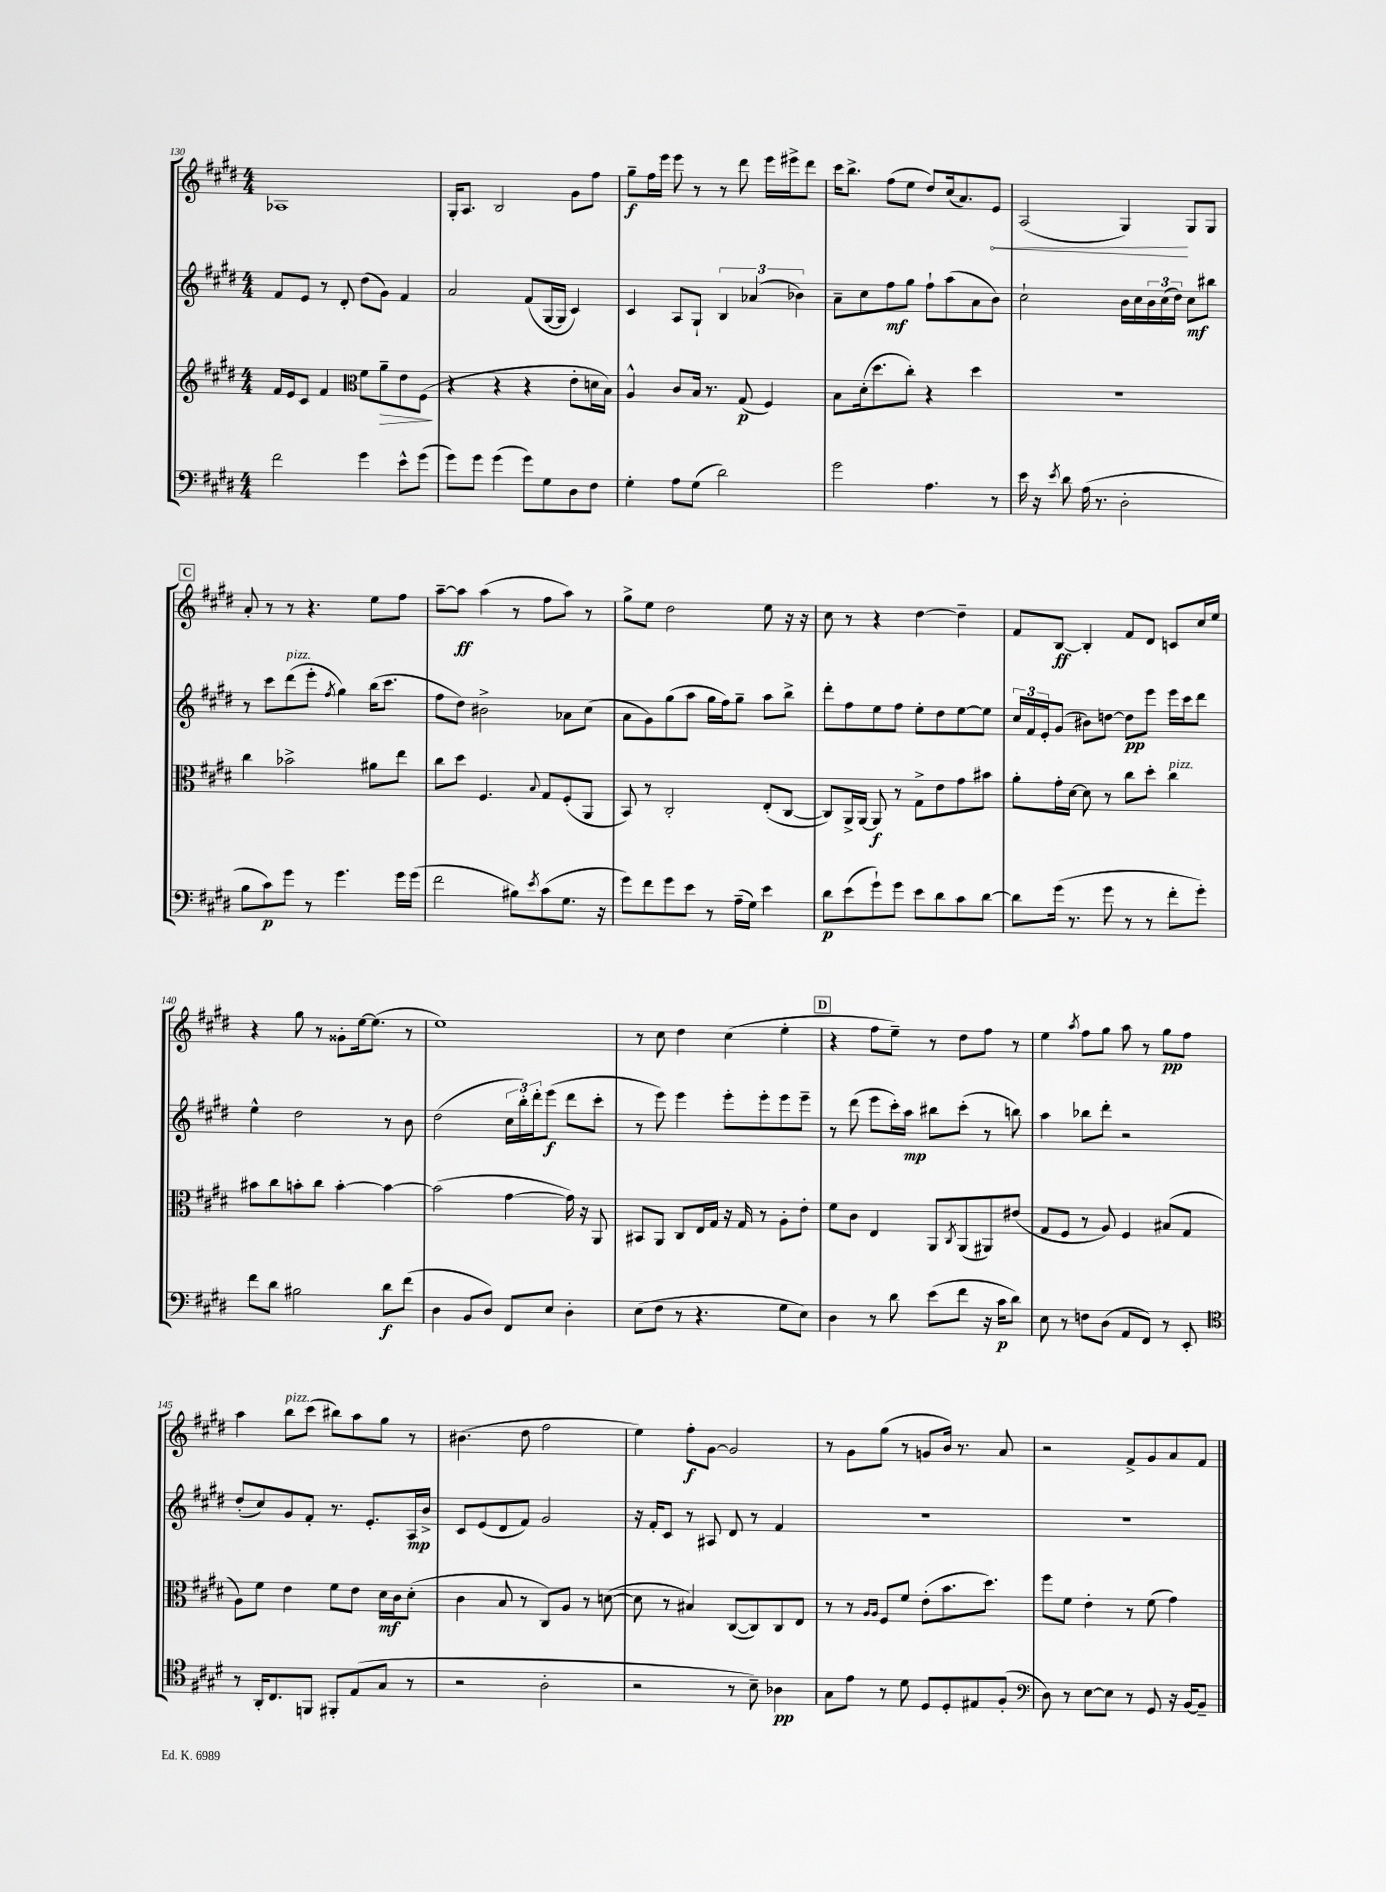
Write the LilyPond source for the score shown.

<<
\new StaffGroup <<
\new Staff = "s0" {
    \clef treble \key e \major \numericTimeSignature \time 4/4
    aes1 |
    gis16-. a8. b2 gis'8 fis''8 |
    gis''8--\f fis''16 e'''16 e'''8 r8 r8 dis'''8 e'''16 eis'''16-> dis'''8 |
    cis'''16 b''8.-> fis''8( e''8 dis''8) cis''16( a'8.) \once \override Hairpin.circled-tip = ##t e'8\< |
    a2( gis4\!) gis8 gis8 |
    \mark \markup { \box "C" } a'8-. r8 r8 r4. e''8 fis''8 |
    a''8~-- a''8\ff a''4( r8 fis''8 a''8) r8 |
    gis''8-> e''8 dis''2 e''8 r16 r16 |
    cis''8 r8 r4 dis''4~ dis''4-- |
    fis'8 b8~\ff b4-. fis'8 dis'8 c'8 cis''16 e''16 |
    r4 gis''8 r8 gisis'8-. e''16~ e''8.( r8 |
    e''1) |
    r8 cis''8 dis''4 cis''4( e''4-. |
    \mark \markup { \box "D" } r4 fis''8 e''8--) r8 dis''8 fis''8 r8 |
    e''4 \acciaccatura { a''8 } fis''8 gis''8 a''8 r8 gis''8\pp fis''8 |
    a''4 b''8^\markup { \italic "pizz." } cis'''8( bis''8) a''8 gis''8 r8 |
    bis'4.( dis''8 fis''2 |
    e''4) fis''8-.\f gis'8~ gis'2 |
    r8 gis'8 gis''8( r8 g'8 b'16) r8. a'8 |
    r2 fis'8-> gis'8 a'8 fis'8 \bar "|." |
}
\new Staff = "s1" {
    \clef treble \key e \major \numericTimeSignature \time 4/4
    fis'8 e'8 r8 dis'8-. dis''8( gis'8) fis'4 |
    a'2 fis'8( gis16~ gis16 cis'4) |
    cis'4 a8 gis8-! \tuplet 3/2 { b4 aes'4( bes'4) } |
    a'8-- cis''8 fis''8\mf gis''8 fis''8-! a''8( a'8 b'8) |
    cis''2-! b'16 cis''16 \tuplet 3/2 { b'16 cis''16( dis''16) } cis''8\mf bis''8 |
    \mark \markup { \box "C" } r8 cis'''8 dis'''8^\markup { \italic "pizz." }( e'''8-. \acciaccatura { fis''8 } gis''4) b''16( cis'''8. |
    fis''8 dis''8) bis'2-> aes'8 cis''8( |
    a'8 gis'8) gis''8( a''8 gis''16 fis''16) gis''8-- a''8 b''8-> |
    dis'''8-. fis''8 e''8 fis''8 e''8-. dis''8 e''8~ e''8 |
    \tuplet 3/2 { cis''16 fis'16 e'16-. } gis'8( bis'8) d''8~ d''8\pp e'''8 e'''16 cis'''16 dis'''8 |
    e''4-^ dis''2 r8 b'8 |
    dis''2( \tuplet 3/2 { cis''16 b''16-.) dis'''16-. } e'''8\f( dis'''8 cis'''8-. |
    r8 e'''8) e'''4 e'''8-. e'''8-. e'''8 e'''8-- |
    \mark \markup { \box "D" } r8 dis'''8( e'''8 cis'''16-.) a''16\mp bis''8 cis'''8-.( r8 b''8) |
    a''4 bes''8 dis'''8-. r2 |
    dis''8-.( cis''8) gis'8 fis'8-. r8. e'8.-. a16\mp b'16-> |
    cis'8 e'8( dis'8 fis'8) gis'2 |
    r16 fis'16-. cis'8 r8 ais8 dis'8 r8 fis'4 |
    R1 |
    R1 \bar "|." |
}
\new Staff = "s2" {
    \clef treble \key e \major \numericTimeSignature \time 4/4
    fis'16 e'16 cis'8 fis'4 \clef alto fis'8 a'8--\> e'8 fis8\!( |
    r4 r4 r4 e'8-. d'16 b16) |
    a4-^ cis'8 b16 r8. gis8\p( fis4) |
    b8 dis'16-.( dis''8. cis''8-.) r4 dis''4 |
    R1 |
    \mark \markup { \box "C" } cis''4 bes'2-> ais'8 e''8 |
    cis''8 dis''8 fis4. \appoggiatura { b8 } gis8 fis8-.( a,8 |
    b,8) r8 cis2-. e8-.( cis8~ |
    cis8) a,16-> a,16~ a,8\f r8 gis8-> e'8 gis'8 bis'8 |
    a'8-. gis'16-. dis'16~ dis'8 r8 cis''8 dis''8-. cis''4^\markup { \italic "pizz." } |
    bis'8 cis''8 b'8-. cis''8 b'4~-. b'4~ |
    b'2( gis'4~ gis'16) r16 a,8 |
    bis,8 a,8 cis8 e16 gis16 r16 gis16 r8 a8-. e'8-. |
    \mark \markup { \box "D" } fis'8 cis'8 e4 a,8 \acciaccatura { cis8 } a,8( ais,8) eis'8( |
    gis8 fis8 r8 a8) fis4 bis8( gis8 |
    a8) fis'8 e'4 fis'8 e'8 dis'16\mf cis'16 dis'8-.( |
    cis'4 b8 r8 cis8) a8 r8 d'8~( |
    d'8 r8 bis4) cis8~( cis8) cis8 e8 |
    r8 r8 \grace { a16 a16 } fis8 fis'8 e'8-.( b'8. dis''8.) |
    fis''8 fis'8 e'4-. r8 fis'8( gis'4) \bar "|." |
}
\new Staff = "s3" {
    \clef bass \key e \major \numericTimeSignature \time 4/4
    fis'2 gis'4 e'8-^ gis'8( |
    gis'8) gis'8 gis'4( gis'8) gis8 dis8 fis8 |
    gis4-. a8 gis8( dis'2) |
    gis'2 a4. r8 |
    e'16 r16 \acciaccatura { e'8 } dis'8 a16( r8. dis2-. |
    \mark \markup { \box "C" } b8 cis'8\p) gis'8 r8 gis'4. gis'16 gis'16( |
    fis'2 bis8) \acciaccatura { e'8 } cis'8( gis8. r16 |
    gis'8) fis'8 gis'8 e'8 r8 a16--( gis16) e'4 |
    dis'8\p e'8( gis'8-!) gis'8 e'8 dis'8 cis'8 dis'8~ |
    dis'8 gis'16( r8. gis'8 r8 r8 fis'8-. gis'8-.) |
    fis'8 dis'8 bis2 dis'8\f fis'8( |
    dis4 b,8 dis8) fis,8 e8 dis4-. |
    e8( fis8 r8 r4. gis8 e8) |
    \mark \markup { \box "D" } dis4 r8 dis'8 e'8( fis'8 r16 cis'16\p dis'8) |
    e8 r8 f8 dis8( a,8 fis,8) r8 e,8-. |
    \clef tenor r8 a,16-. cis8. f,8 fis,8-. e8( gis8 r8 |
    r2 a2-. |
    r2 r8 b8--) aes4\pp |
    gis8 e'8 r8 dis'8 dis8 dis8-. eis8 fis8-.( |
    \clef bass dis8) r8 e8~ e8 r8 gis,8 r16 b,16~ b,8-- \bar "|." |
}
>>
>>
\layout { \context { \Score currentBarNumber = #130 } }
